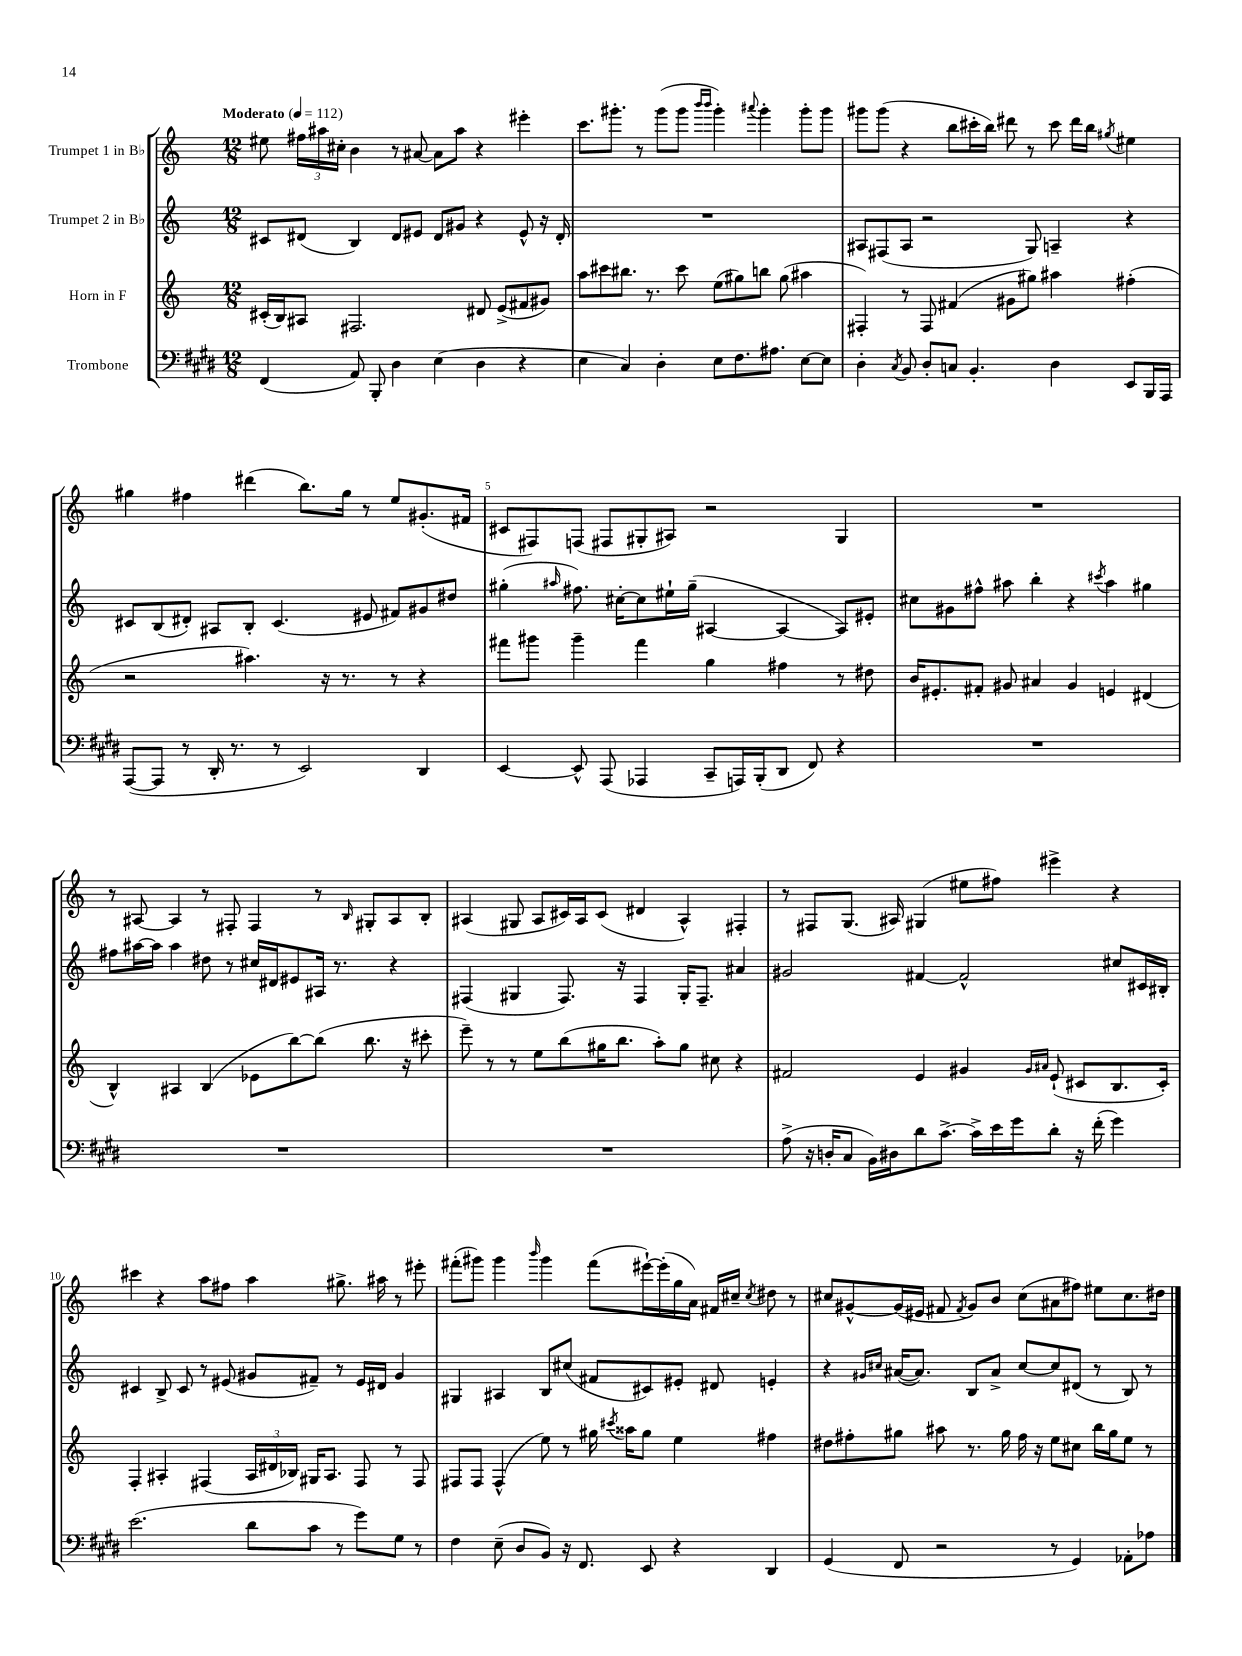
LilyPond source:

<<
\new StaffGroup <<
\new Staff = "s0" \with { instrumentName = "Trumpet 1 in Bb" } {
    \clef treble \key c \major \numericTimeSignature \time 12/8 \tempo "Moderato" 4 = 112
    \autoBeamOff eis''8 \tuplet 3/2 { fis''16[ ais''16 cis''16]-. } b'4 r8 ais'8~ ais'8[ ais''8] r4 eis'''4-. |
    c'''8.[ gis'''8.]-. r8 gis'''8[( gis'''8] \grace { b'''16[ b'''16] } gis'''4-.) \appoggiatura { ais'''8 } gis'''4-. gis'''8[-. gis'''8] |
    gis'''8[ gis'''8]( r4 b''8[ cis'''16-. b''16]) dis'''8 r8 cis'''8 dis'''16[ b''16] \acciaccatura { gis''8 } eis''4 |
    gis''4 fis''4 dis'''4( b''8.[) gis''16] r8 e''8[ gis'8.-.( fis'16] |
    cis'8[ fis8) f8]( fis8[ gis8-. ais8]) r2 gis4 |
    R1. |
    r8 ais8~ ais4 r8 fis8-. fis4 r8 \grace { b16 } gis8[-. ais8 b8]-. |
    ais4( gis8 ais8[ cis'16) ais16 cis'8]( dis'4 ais4-^) fis4-. |
    r8 fis8[ g8.]( ais16) gis4( eis''8[ fis''8]) eis'''4-> r4 |
    cis'''4 r4 a''8[ fis''8] a''4 gis''8.-> ais''16 r8 eis'''8-. |
    fis'''8[-.( gis'''8]) gis'''4 \grace { b'''16 } gis'''4 fis'''8[( eis'''16~-!) eis'''16-.( g''16 a'16]) fis'16[ cis''16]-- \acciaccatura { cis''8 } dis''8 r8 |
    cis''8[ gis'8~-^ gis'16( eis'16] fis'8 \acciaccatura { fis'8 } gis'8[) b'8] cis''8[( ais'8 fis''8]) eis''8[ cis''8. dis''16] \bar "|." |
}
\new Staff = "s1" \with { instrumentName = "Trumpet 2 in Bb" } {
    \clef treble \key c \major \numericTimeSignature \time 12/8
    \autoBeamOff cis'8[ dis'8]( b4) dis'8[ eis'8] dis'8[ gis'8] r4 eis'8-^ r16 dis'16-. |
    R1. |
    ais8[ fis8( ais8] r2 g8) a4-- r4 |
    cis'8[ b8( dis'8]-.) ais8[ b8]-. cis'4.( eis'8 fis'8[) gis'8 dis''8] |
    gis''4-.( \grace { ais''16 } fis''8.) cis''16[~-. cis''8 eis''16-! gis''16]--( ais4~ ais4~ ais8[) eis'8]-. |
    cis''8[ gis'8 fis''8]-^ ais''8 b''4-. r4 \acciaccatura { cis'''8 } ais''4 gis''4 |
    fis''8[ ais''16~ ais''16] ais''4 dis''8 r8 cis''16[ dis'16 eis'8 ais16] r8. r4 |
    fis4( gis4 fis8.) r16 fis4 gis16[-. fis8.]-- ais'4 |
    gis'2 fis'4~ fis'2-^ cis''8[ cis'16 bis16]-. |
    cis'4 b8-> cis'8 r8 eis'8( gis'8[ fis'8]--) r8 eis'16[ dis'16] gis'4 |
    gis4 ais4 b8[ cis''8]( fis'8[ cis'8) eis'8]-. dis'8 e'4-. |
    r4 \grace { gis'16[ cis''16] } ais'16[~( ais'8.]) b8[ ais'8]-> cis''8[~ cis''8 dis'8]( r8 b8) r8 \bar "|." |
}
\new Staff = "s2" \with { instrumentName = "Horn in F" } {
    \clef treble \key c \major \numericTimeSignature \time 12/8
    \autoBeamOff cis'16[-.( b16) ais8] fis2. dis'8 e'8[->( fis'8 gis'8]) |
    a''8[ cis'''8 bis''8.] r8. cis'''8 e''8[( gis''8) b''8] gis''8( ais''4 |
    fis4-.) r8 fis8 fis'4( gis'8[ gis''8]) ais''4 fis''4-.( |
    r2 ais''4.) r16 r8. r8 r4 |
    fis'''8[ gis'''8] gis'''4-- fis'''4 g''4 fis''4 r8 dis''8 |
    b'16[ eis'8.-. fis'8]-. gis'8 ais'4 gis'4 e'4 dis'4( |
    b4-^) ais4 b4( ees'8[ b''8~) b''8]( b''8. r16 cis'''8-. |
    e'''8--) r8 r8 e''8[ b''8( gis''16 b''8.] a''8[-.) gis''8] cis''8 r4 |
    fis'2 e'4 gis'4 \grace { gis'16[ ais'16] } e'8-!( cis'8[ b8. cis'16]-.) |
    f4-. ais4-. fis4( \tuplet 3/2 { ais16[ dis'16 bes16]) } gis16[ ais8.] fis8 r8 fis8 |
    fis8[ fis8] fis4-^( e''8) r8 gis''16 \acciaccatura { cis'''8 } aisis''16[ gis''8] e''4 fis''4 |
    dis''8[ fis''8-. gis''8] ais''8 r8. gis''16 fis''16 r16 e''8[ cis''8] b''16[ gis''16 e''8] r8 \bar "|." |
}
\new Staff = "s3" \with { instrumentName = "Trombone" } {
    \clef bass \key e \major \numericTimeSignature \time 12/8
    \autoBeamOff fis,4( a,8) b,,8-. dis4 e4( dis4 r4 |
    e4 cis4) dis4-. e8[ fis8. ais8.] e8[~ e8] |
    dis4-. \acciaccatura { cis8 } b,8 dis8[-. c8] b,4.-. dis4 e,8[ b,,16 a,,16] |
    a,,8[~( a,,8] r8 dis,16-. r8. r8 e,2) dis,4 |
    e,4~ e,8-^ a,,8( aes,,4 cis,8[-- a,,16) b,,16-.( dis,8] fis,8) r4 |
    R1. |
    R1. |
    R1. |
    a8->( r16 d16[-. cis8] b,16[) dis16 dis'8 cis'8.]~-> cis'16[-> e'16 gis'16 dis'8]-. r16 fis'16-.( gis'4) |
    e'2.( dis'8[ cis'8] r8 gis'8[) gis8] r8 |
    fis4 e8--( dis8[ b,8]) r16 fis,8. e,8 r4 dis,4 |
    gis,4( fis,8 r2 r8 gis,4) aes,8[-. aes8] \bar "|." |
}
>>
>>
\layout { \context { \Score \override BarNumber.break-visibility = ##(#f #t #t) barNumberVisibility = #(every-nth-bar-number-visible 5) } }
